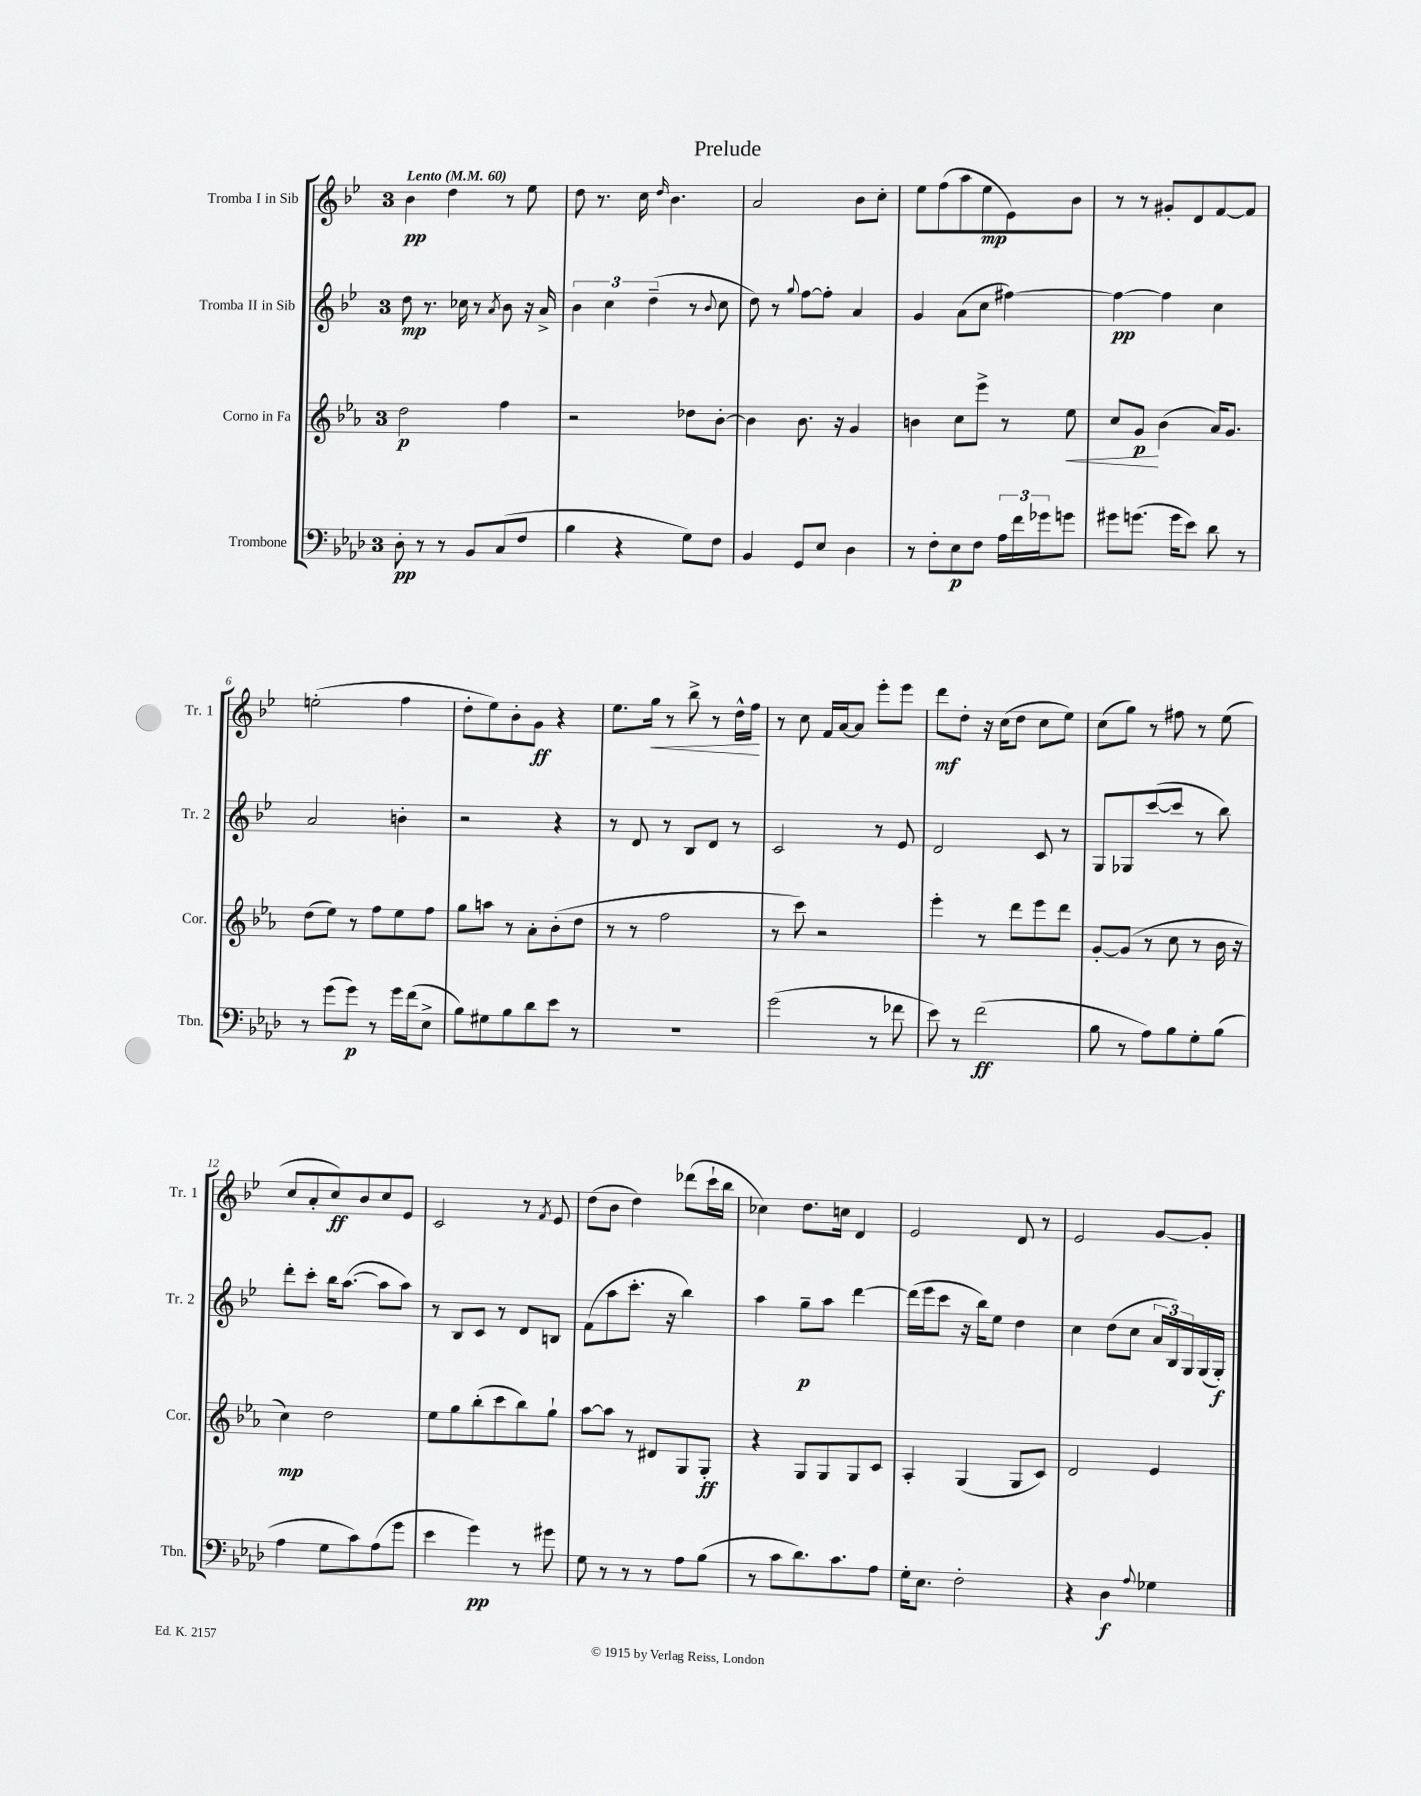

**kern	**kern	**kern	**kern
*staff4	*staff3	*staff2	*staff1
*clefF4	*clefG2	*clefG2	*clefG2
*k[b-e-a-d-]	*k[b-e-a-]	*k[b-e-]	*k[b-e-]
*M3/4	*M3/4	*M3/4	*M3/4
*MM60	*MM60	*MM60	*MM60
8D-'	2dd	8dd	4b-
8r	.	8.r	.
8r	.	.	4dd
.	.	16cc-	.
8BB-	.	8r	.
.	.	8qa	.
(8C	4ff	8b-	8r
8F	.	16r	8ee-
.	.	16a^	.
=	=	=	=
4B-	2r	6b-	8dd
.	.	.	8.r
.	.	6cc	.
4r	.	.	.
.	.	.	16cc
.	.	(6dd~	.
.	.	.	16qqdd
.	.	.	4.b-
8G)	8dd-	8r	.
.	.	8qqb-	.
8F	[8b-'	8cc	.
=	=	=	=
4BB-	4b-]	8dd)	2a
.	.	8r	.
.	.	8qqgg	.
8GG	8.b-	[8ff	.
8E-	.	8ff']	.
.	16r	.	.
4D-	4g	4a	8b-
.	.	.	8cc'
=	=	=	=
8r	4b	4g	8ee-
8F'	.	.	(8ff
8E-	8cc	(8a	8aa
8F	8eee-^	8cc	8ee-
24A-	8r	[4ff#)	8e-)
24f	.	.	.
24g-	.	.	.
8g	8ee-	.	8b-
=	=	=	=
8g#	8cc	4ff#_	8r
(8.g	8g	.	8r
.	(4b-	4ff#]	8g#'
16g	.	.	.
8e-)	.	.	8d
8d-	16a-)	4cc	[8f
.	8.g	.	.
8r	.	.	8f]
=	=	=	=
8r	(8dd	2a	(2ee'
(8g	8ee-)	.	.
8g)	8r	.	.
8r	8ff	.	.
16g	8ee-	4b'	4ff
(16f	.	.	.
8E-^	8ff	.	.
=	=	=	=
8B-)	8gg	2r	8dd'
8G#	8aa	.	8ee-)
8B-	8r	.	8b-'
8d-	8a-'	.	8g
8e-	(8b-'	4r	4r
8r	8dd	.	.
=	=	=	=
2.r	8r	8r	8.ee-
.	8r	8d	.
.	.	.	16gg
.	2ff	8r	8r
.	.	8B-	8bb-^
.	.	8d	8r
.	.	8r	16dd^^
.	.	.	16ff
=	=	=	=
(2g	8r	2c	8r
.	8ccc)	.	8cc
.	2r	.	16f
.	.	.	[16a
.	.	.	8a]
8r	.	8r	8eee-'
8f-	.	8e-	8eee-
=	=	=	=
8e-)	4eee-'	2d	8ddd
8r	.	.	8dd'
(2f	8r	.	16r
.	.	.	(16cc
.	8ddd	.	8dd
.	8eee-	8c	8cc
.	8ddd	8r	8ee-)
=	=	=	=
8B-	[8g'	8G	(8cc
8r	(8g]	8G-	8gg)
8A-)	8r	([8ccc	8r
8B-	8cc	8ccc]	8ff#
8G'	8r	8r	8r
(8B-	16b-	8bb-)	(8ee-
.	16r	.	.
=	=	=	=
4A-	4cc)	8ddd'	8cc
.	.	8ccc'	8a'
8G	2dd	16bb-	8cc)
.	.	([8.aa	.
8c)	.	.	8b-
(8A-	.	8aa]	8cc
8g	.	8aa)	8e-
=	=	=	=
4e-	8ee-	8r	2c
.	8gg	8B-	.
4g)	(8bb-'	8c	.
.	8ccc	8r	.
8r	8bb-)	8d	8r
.	.	.	8qf
8g#	8gg`	8B	8e-
=	=	=	=
8G	[8aa-	(8f	(8dd
8r	8aa-]	8aa	8b-
8r	8r	8.ccc'	4dd)
8r	8d#	.	.
.	.	16r	.
8A-	8G	4bb-)	(8ddd-
(8B-	8G'	.	16ccc`
.	.	.	16bb-
=	=	=	=
8r	4r	4aa	4cc-)
8c	.	.	.
8.d-)	8G	8gg~	8.dd
.	8G	8aa	.
8.c	.	.	16cc
.	8G	[4ddd	4d
8A-	8c	.	.
=	=	=	=
16G'	4A-'	(16ddd]	2e-
8.E-	.	16eee-	.
.	.	8ccc	.
2F'	(4G	16r	.
.	.	16bb-)	.
.	.	8ee-	.
.	8G	4dd	8d
.	8c)	.	8r
=	=	=	=
4r	2d	4cc	2e-
4D-	.	(8dd	.
.	.	8cc	.
8qqA-	.	.	.
4G-	4e-	24a	[8g
.	.	24B-)	.
.	.	24G	.
.	.	(16G	8g']
.	.	16G')	.
==	==	==	==
*-	*-	*-	*-
